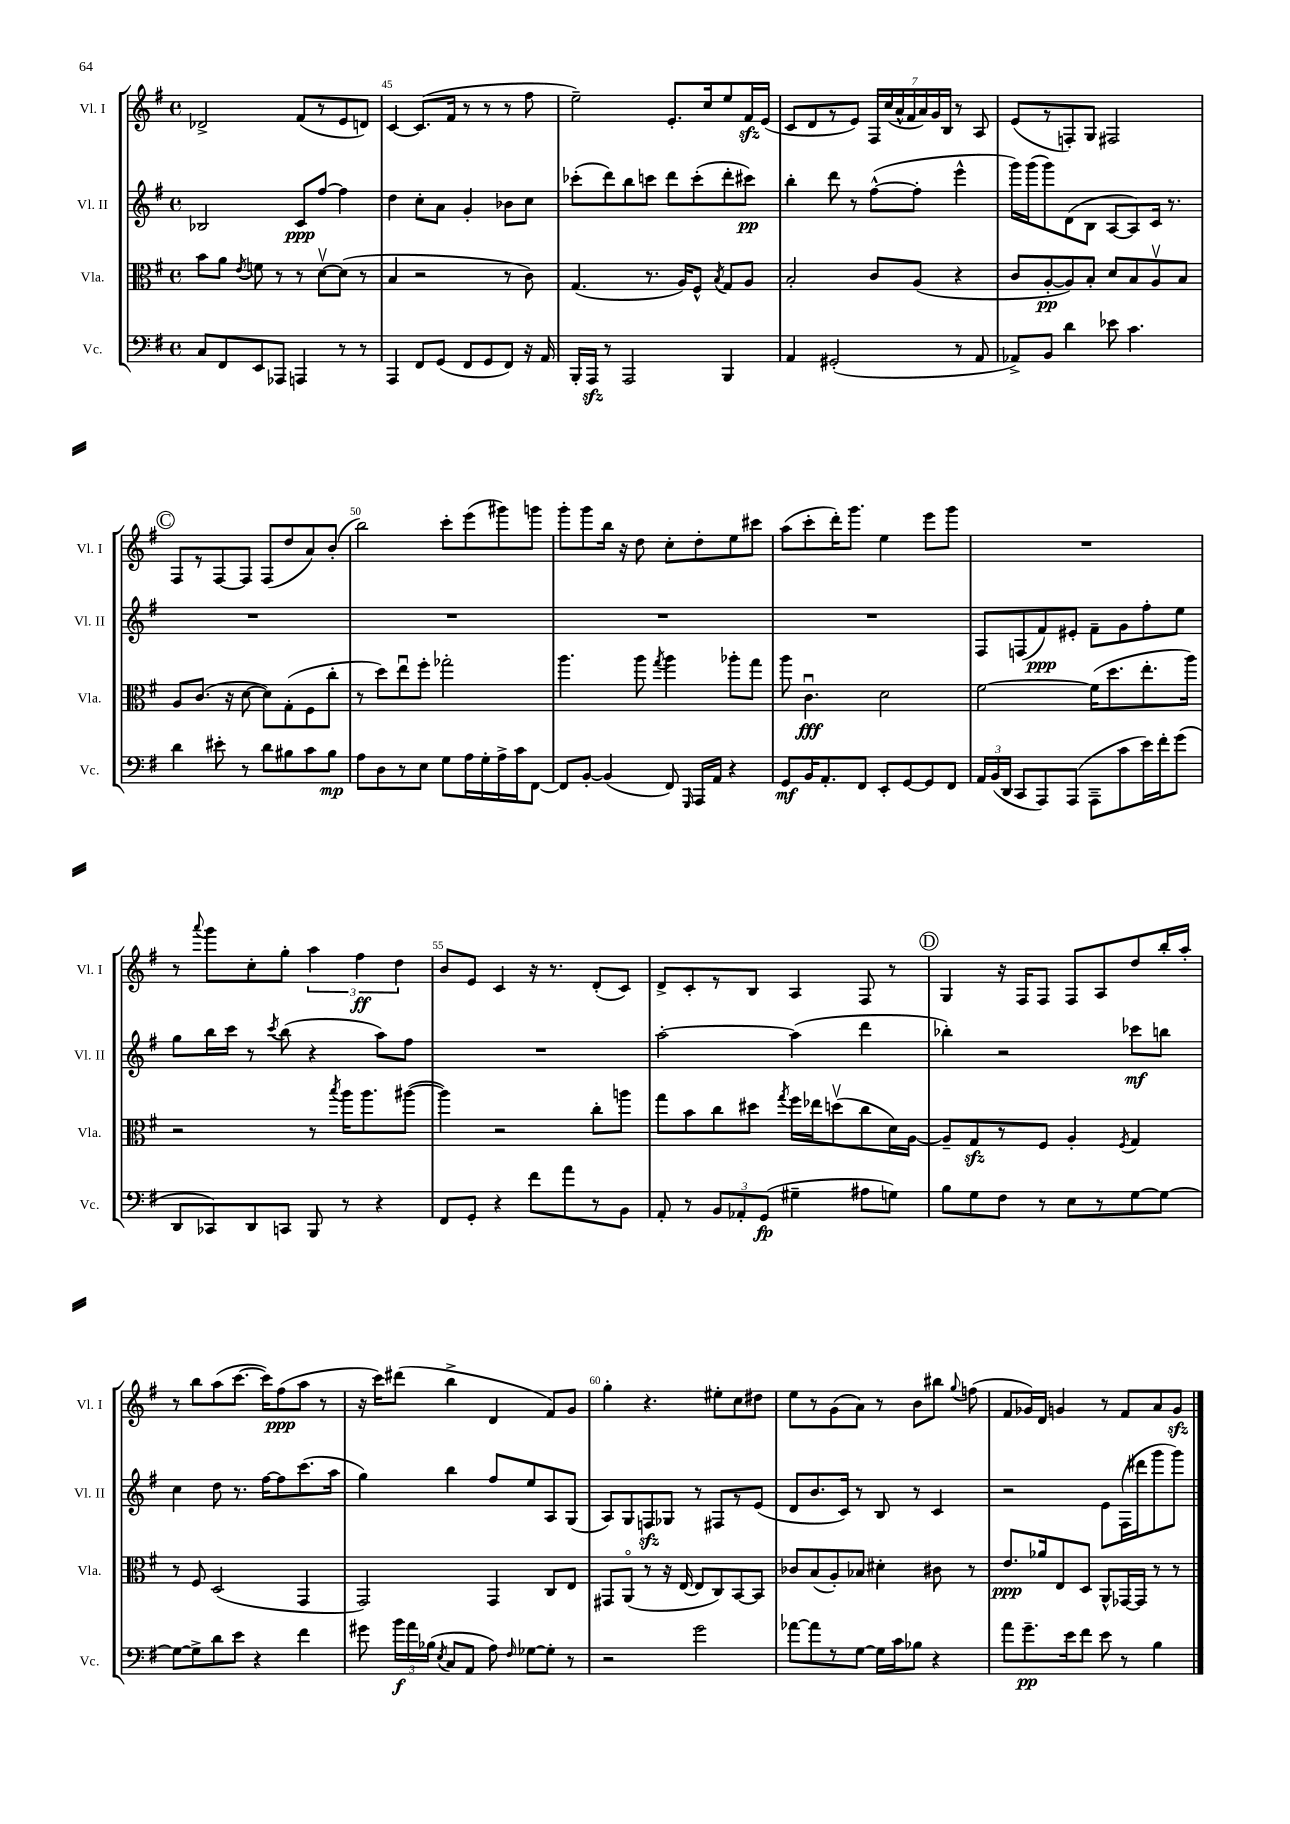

**kern	**dynam	**kern	**dynam	**kern	**dynam	**kern	**dynam
*part4	*part4	*part3	*part3	*part2	*part2	*part1	*part1
*staff4	*staff4	*staff3	*staff3	*staff2	*staff2	*staff1	*staff1
*I"Vc.	*	*I"Vla.	*	*I"Vl. II	*	*I"Vl. I	*
*I'Vc.	*	*I'Vla.	*	*I'Vl. II	*	*I'Vl. I	*
*clefF4	*	*clefC3	*	*clefG2	*	*clefG2	*
*k[f#]	*	*k[f#]	*	*k[f#]	*	*k[f#]	*
*M4/4	*	*M4/4	*	*M4/4	*	*M4/4	*
*met(c)	*	*met(c)	*	*met(c)	*	*met(c)	*
=44	=44	=44	=44	=44	=44	=44	=44
8C/L	.	8b\L	.	2B-X/	.	2d-X^/	.
8FF#/	.	8a\J	.	.	.	.	.
.	.	8qe/	.	.	.	.	.
8EE/	.	8fn\	.	.	.	.	.
8AAA-X/J	.	8r	.	.	.	.	.
4AAAn/	.	8r	.	8c/L	ppp	(8f#/L	.
.	.	[8dv\L	.	[8ff#/J	.	8r	.
8r	.	(8d\J]	.	4ff#\]	.	8e/	.
8r	.	8r	.	.	.	8dn/J)	.
=45	=45	=45	=45	=45	=45	=45	=45
4AAA/	.	4B/	.	4dd\	.	[4c/	.
8FF#/L	.	2r	.	8cc'\L	.	(8.c/L]	.
(8GG/J	.	.	.	8a\J	.	.	.
.	.	.	.	.	.	16f#/Jk	.
8FF#/L	.	.	.	4g'/	.	8r	.
8GG/	.	.	.	.	.	8r	.
8FF#/J)	.	8r	.	8b-X\L	.	8r	.
16r	.	8c\)	.	8cc\J	.	8ff#\	.
16AA/	.	.	.	.	.	.	.
=46	=46	=46	=46	=46	=46	=46	=46
16BBB'/LL	.	(4.G/	.	(8ccc-X'\L	.	2ee~\)	.
16AAAzz/JJ	.	.	.	.	.	.	.
8r	.	.	.	8ddd\)	.	.	.
2AAA/	.	.	.	8bb\	.	.	.
.	.	8.r	.	8cccn\J	.	.	.
.	.	.	.	8ddd\L	.	8.e'/L	.
.	.	16A/KL)	.	.	.	.	.
.	.	8F#^^/J	.	(8ccc'\	.	.	.
.	.	.	.	.	.	16cc/k	.
.	.	8qB/	.	.	.	.	.
4BBB/	.	8G/L	.	8ddd'\	.	8ee/	.
.	.	8A/J	.	8ccc#X\J)	pp	16f#zz/L	.
.	.	.	.	.	.	(16e/JJ	.
=47	=47	=47	=47	=47	=47	=47	=47
4AA/	.	2B'/	.	4bb'\	.	8c/L	.
.	.	.	.	.	.	8d/	.
(2GG#X'/	.	.	.	8ddd\	.	8r	.
.	.	.	.	8r	.	8e/J)	.
.	.	8c/L	.	([8ff#^^\L	.	28F#/LL	.
.	.	.	.	.	.	(28cc/	.
.	.	.	.	.	.	28a^^/	.
.	.	.	.	.	.	28f#/	.
.	.	(8A/J	.	8ff#'\J]	.	.	.
.	.	.	.	.	.	28a/)	.
.	.	.	.	.	.	28g/	.
.	.	.	.	.	.	28B/JJ	.
8r	.	4r	.	4eee^^\	.	8r	.
8AA/	.	.	.	.	.	8A/	.
=48	=48	=48	=48	=48	=48	=48	=48
8AA-X^/L)	.	8c/L	.	16ggg\LL)	.	(8e/L	.
.	.	.	.	(16ggg\J	.	.	.
8BB/J	.	[8A'/	pp	8ggg\)	.	8r	.
4d\	.	8A/])	.	(8d\	.	8Fn'/)	.
.	.	8B'/J	.	8B\J	.	8G/J	.
8e-X\	.	8d/L	.	[8A/L	.	2F#X/	.
4.c\	.	8B/	.	8A/])	.	.	.
.	.	8Av/	.	16c/Jk	.	.	.
.	.	.	.	8.r	.	.	.
.	.	8B/J	.	.	.	.	.
!!LO:LB:g=z
!!LO:REH:place=s1:t=C
=49	=49	=49	=49	=49	=49	=49	=49
4d\	.	8A/L	.	1r	.	8F#/L	.
.	.	(8.c/J	.	.	.	8r	.
8e#X'\	.	.	.	.	.	[8F#/	.
.	.	16r	.	.	.	.	.
8r	.	[8d\	.	.	.	8F#/J]	.
8d\L	.	8d\L])	.	.	.	(8F#/L	.
8B#X\	.	(8G'\	.	.	.	8dd/	.
8c\	.	8F#\	.	.	.	8a/)	.
8B#\J	mp	8cc'\J	.	.	.	(8b'/J	.
=50	=50	=50	=50	=50	=50	=50	=50
8A\L	.	8r	.	1r	.	2bb\)	.
8D\	.	8dd\L)	.	.	.	.	.
8r	.	8eeu\	.	.	.	.	.
8E\J	.	8ff#'\J	.	.	.	.	.
8G\L	.	2gg-X'\	.	.	.	8ccc'\L	.
16A\L	.	.	.	.	.	(8eee\	.
16G'\	.	.	.	.	.	.	.
16A^\	.	.	.	.	.	8ggg#X\)	.
16c\J	.	.	.	.	.	.	.
[8FF#\J	.	.	.	.	.	8gggn\J	.
=51	=51	=51	=51	=51	=51	=51	=51
8FF#/L]	.	4.aa\	.	1r	.	8ggg'\L	.
[8BB'/J	.	.	.	.	.	8ggg\	.
(4BB/]	.	.	.	.	.	16bb\Jk	.
.	.	.	.	.	.	16r	.
.	.	8aa\	.	.	.	8dd\	.
.	.	8qgg/	.	.	.	.	.
8FF#/)	.	4aa\	.	.	.	8cc'\L	.
16qqGGG/	.	.	.	.	.	.	.
16AAA/LL	.	.	.	.	.	8dd'\	.
16AA/JJ	.	.	.	.	.	.	.
4r	.	8aa-X'\L	.	.	.	8ee\	.
.	.	8gg\J	.	.	.	8ccc#X\J	.
=52	=52	=52	=52	=52	=52	=52	=52
8GG/L	mf	8aa\	.	1r	.	(8aa\L	.
16BB/K	.	4.cu\	fff	.	.	8ccc'\	.
8.AA'/	.	.	.	.	.	.	.
.	.	.	.	.	.	16ddd'\K)	.
.	.	.	.	.	.	8.ggg\J	.
8FF#/J	.	.	.	.	.	.	.
8EE'/L	.	2d\	.	.	.	4ee\	.
[8GG/	.	.	.	.	.	.	.
8GG/]	.	.	.	.	.	8eee\L	.
8FF#/J	.	.	.	.	.	8ggg\J	.
=53	=53	=53	=53	=53	=53	=53	=53
24AA/LL	.	[2f#\	.	8F#/L	.	1r	.
(24BB/	.	.	.	.	.	.	.
24DD/JJ	.	.	.	.	.	.	.
8CC/L	.	.	.	(8Fn/	.	.	.
8AAA/)	.	.	.	8f#/)	ppp	.	.
(8AAA/J	.	.	.	8e#X'/J	.	.	.
8AAA~\L	.	(16f#\KL]	.	8f#~\L	.	.	.
.	.	8.dd\	.	.	.	.	.
8c\	.	.	.	8g\	.	.	.
16e\L)	.	8.ee'\	.	8ff#'\	.	.	.
16f#'\J	.	.	.	.	.	.	.
(8g\J	.	.	.	8ee\J	.	.	.
.	.	16aa\Jk)	.	.	.	.	.
!!LO:LB:g=z
=54	=54	=54	=54	=54	=54	=54	=54
8DD/L	.	2r	.	8gg\L	.	8r	.
.	.	.	.	.	.	8qqaaa/	.
8CC-X/)	.	.	.	16bb\L	.	8ggg\L	.
.	.	.	.	16ccc\JJ	.	.	.
8DD/	.	.	.	8r	.	8cc'\	.
.	.	.	.	8qccc/	.	.	.
8CCn/J	.	.	.	(8bb\	.	8gg'\J	.
8BBB/	.	8r	.	4r	.	6aa\	.
.	.	8qbb/	.	.	.	.	.
8r	.	16aa\KL	.	.	.	.	.
.	.	.	.	.	.	6ff#\	ff
.	.	8.aa\	.	.	.	.	.
4r	.	.	.	8aa\L)	.	.	.
.	.	.	.	.	.	6dd\	.
.	.	([8aa#X\J	.	8ff#\J	.	.	.
=55	=55	=55	=55	=55	=55	=55	=55
8FF#/L	.	4aa#\])	.	1r	.	8b/L	.
8GG'/J	.	.	.	.	.	8e/J	.
4r	.	2r	.	.	.	4c/	.
8f#\L	.	.	.	.	.	16r	.
.	.	.	.	.	.	8.r	.
8a\	.	.	.	.	.	.	.
8r	.	8cc'\L	.	.	.	(8d'/L	.
8BB\J	.	8aan\J	.	.	.	8c/J)	.
=56	=56	=56	=56	=56	=56	=56	=56
8AA'/	.	8gg\L	.	[2aa'\	.	8d^/L	.
8r	.	8b\	.	.	.	8c'/	.
12BB/L	.	8cc\	.	.	.	8r	.
12AA-X'/	.	.	.	.	.	.	.
.	.	8dd#X\J	.	.	.	8B/J	.
(12GG/J	fp	.	.	.	.	.	.
.	.	8qgg/	.	.	.	.	.
4G#X~\	.	16ff#\LL	.	(4aa\]	.	4A/	.
.	.	16ee-X\J	.	.	.	.	.
.	.	(8ddnv\	.	.	.	.	.
8A#X\L	.	8cc\	.	4ddd\	.	8F#/	.
8Gn\J)	.	16d\L)	.	.	.	8r	.
.	.	[16A\JJ	.	.	.	.	.
!!LO:REH:place=s1:t=D
=57	=57	=57	=57	=57	=57	=57	=57
8B\L	.	8A~/L]	.	4bb-X'\)	.	4G/	.
8G\	.	8Gzz/	.	.	.	.	.
8F#\J	.	8r	.	2r	.	16r	.
.	.	.	.	.	.	16F#/KL	.
8r	.	8F#/J	.	.	.	8F#/J	.
8E\L	.	4A'/	.	.	.	8F#/L	.
8r	.	.	.	.	.	8A/	.
.	.	8qF#/	.	.	.	.	.
[8G\	.	4G/	.	8ccc-X\L	mf	8dd/	.
8G\J_	.	.	.	8bbn\J	.	16bb'/L	.
.	.	.	.	.	.	16aa'/JJ	.
!!LO:LB:g=z
=58	=58	=58	=58	=58	=58	=58	=58
8G\L_	.	8r	.	4cc\	.	8r	.
8G^\]	.	8F#/	.	.	.	8bb\L	.
8d\	.	(2D/	.	8dd\	.	(8aa\	.
8e\J	.	.	.	8.r	.	[8.ccc\J	.
4r	.	.	.	.	.	.	.
.	.	.	.	[16ff#\KL	.	16ccc\KL])	.
.	.	.	.	8ff#\]	.	(8ff#\	ppp
4f#\	.	4GG/	.	(8.ccc\	.	8aa\J	.
.	.	.	.	.	.	8r	.
.	.	.	.	16aa\Jk	.	.	.
=59	=59	=59	=59	=59	=59	=59	=59
8g#X\	.	2GG/)	.	4gg\)	.	16r	.
.	.	.	.	.	.	16ccc\KL)	.
24b\LL	f	.	.	.	.	(8ddd#X\J	.
24a\	.	.	.	.	.	.	.
(24B-X\JJ	.	.	.	.	.	.	.
8qE/	.	.	.	.	.	.	.
8C/L	.	.	.	4bb\	.	4bb^\	.
8AA/J	.	.	.	.	.	.	.
8A\)	.	4GG/	.	8ff#/L	.	4d/	.
16qqF#/	.	.	.	.	.	.	.
[8G-X\L	.	.	.	8ee/	.	.	.
8G-'\J]	.	8C/L	.	8A/	.	8f#/L)	.
8r	.	8E/J	.	(8G/J	.	8g/J	.
=60	=60	=60	=60	=60	=60	=60	=60
2r	.	8GG#X/L	.	8A/L)	.	4gg'\	.
.	.	(8AA/J	.	8G/	.	.	.
.	.	8r	.	8Fnzz/	.	4.r	.
.	.	16r	.	8G-X/J	.	.	.
.	.	[16E/	.	.	.	.	.
2g\	.	8E/L]	.	8r	.	.	.
.	.	8C/)	.	8F#X/L	.	8ee#X'\L	.
.	.	[8BB/	.	8r	.	8cc\	.
.	.	8BB/J]	.	(8e/J	.	8dd#X\J	.
=61	=61	=61	=61	=61	=61	=61	=61
[8a-X\L	.	8c-X/L	.	8d/L	.	8ee\L	.
8a-\]	.	(8B/	.	8.b/	.	8r	.
8r	.	8A'/)	.	.	.	(8g\	.
.	.	.	.	16c/Jk)	.	.	.
[8G\J	.	8B-X/J	.	8r	.	8a\J)	.
16G\LL]	.	4d#X'\	.	8B/	.	8r	.
16c\J	.	.	.	.	.	.	.
8B-X\J	.	.	.	8r	.	8b\L	.
4r	.	8c#X\	.	4c/	.	8bb#X\J	.
.	.	.	.	.	.	8qqgg/	.
.	.	8r	.	.	.	(8ffn\	.
=62	=62	=62	=62	=62	=62	=62	=62
8a\L	.	8.e/L	ppp	2r	.	8f#/L	.
8.g~\	pp	.	.	.	.	16g-X/L)	.
.	.	16a-X/k	.	.	.	16d/JJ	.
.	.	8E/	.	.	.	4gn/	.
16e\k	.	.	.	.	.	.	.
8f#\J	.	8D/J	.	.	.	.	.
8e\	.	8AA^^/L	.	8e\L	.	8r	.
8r	.	[16GG-X/L	.	(16F#\L	.	8f#/L	.
.	.	16GG-/JJ]	.	16ddd#X\J	.	.	.
4B\	.	8r	.	8ggg\	.	8a/	.
.	.	8r	.	8ggg\J)	.	8gzz/J	.
==	==	==	==	==	==	==	==
*-	*-	*-	*-	*-	*-	*-	*-
